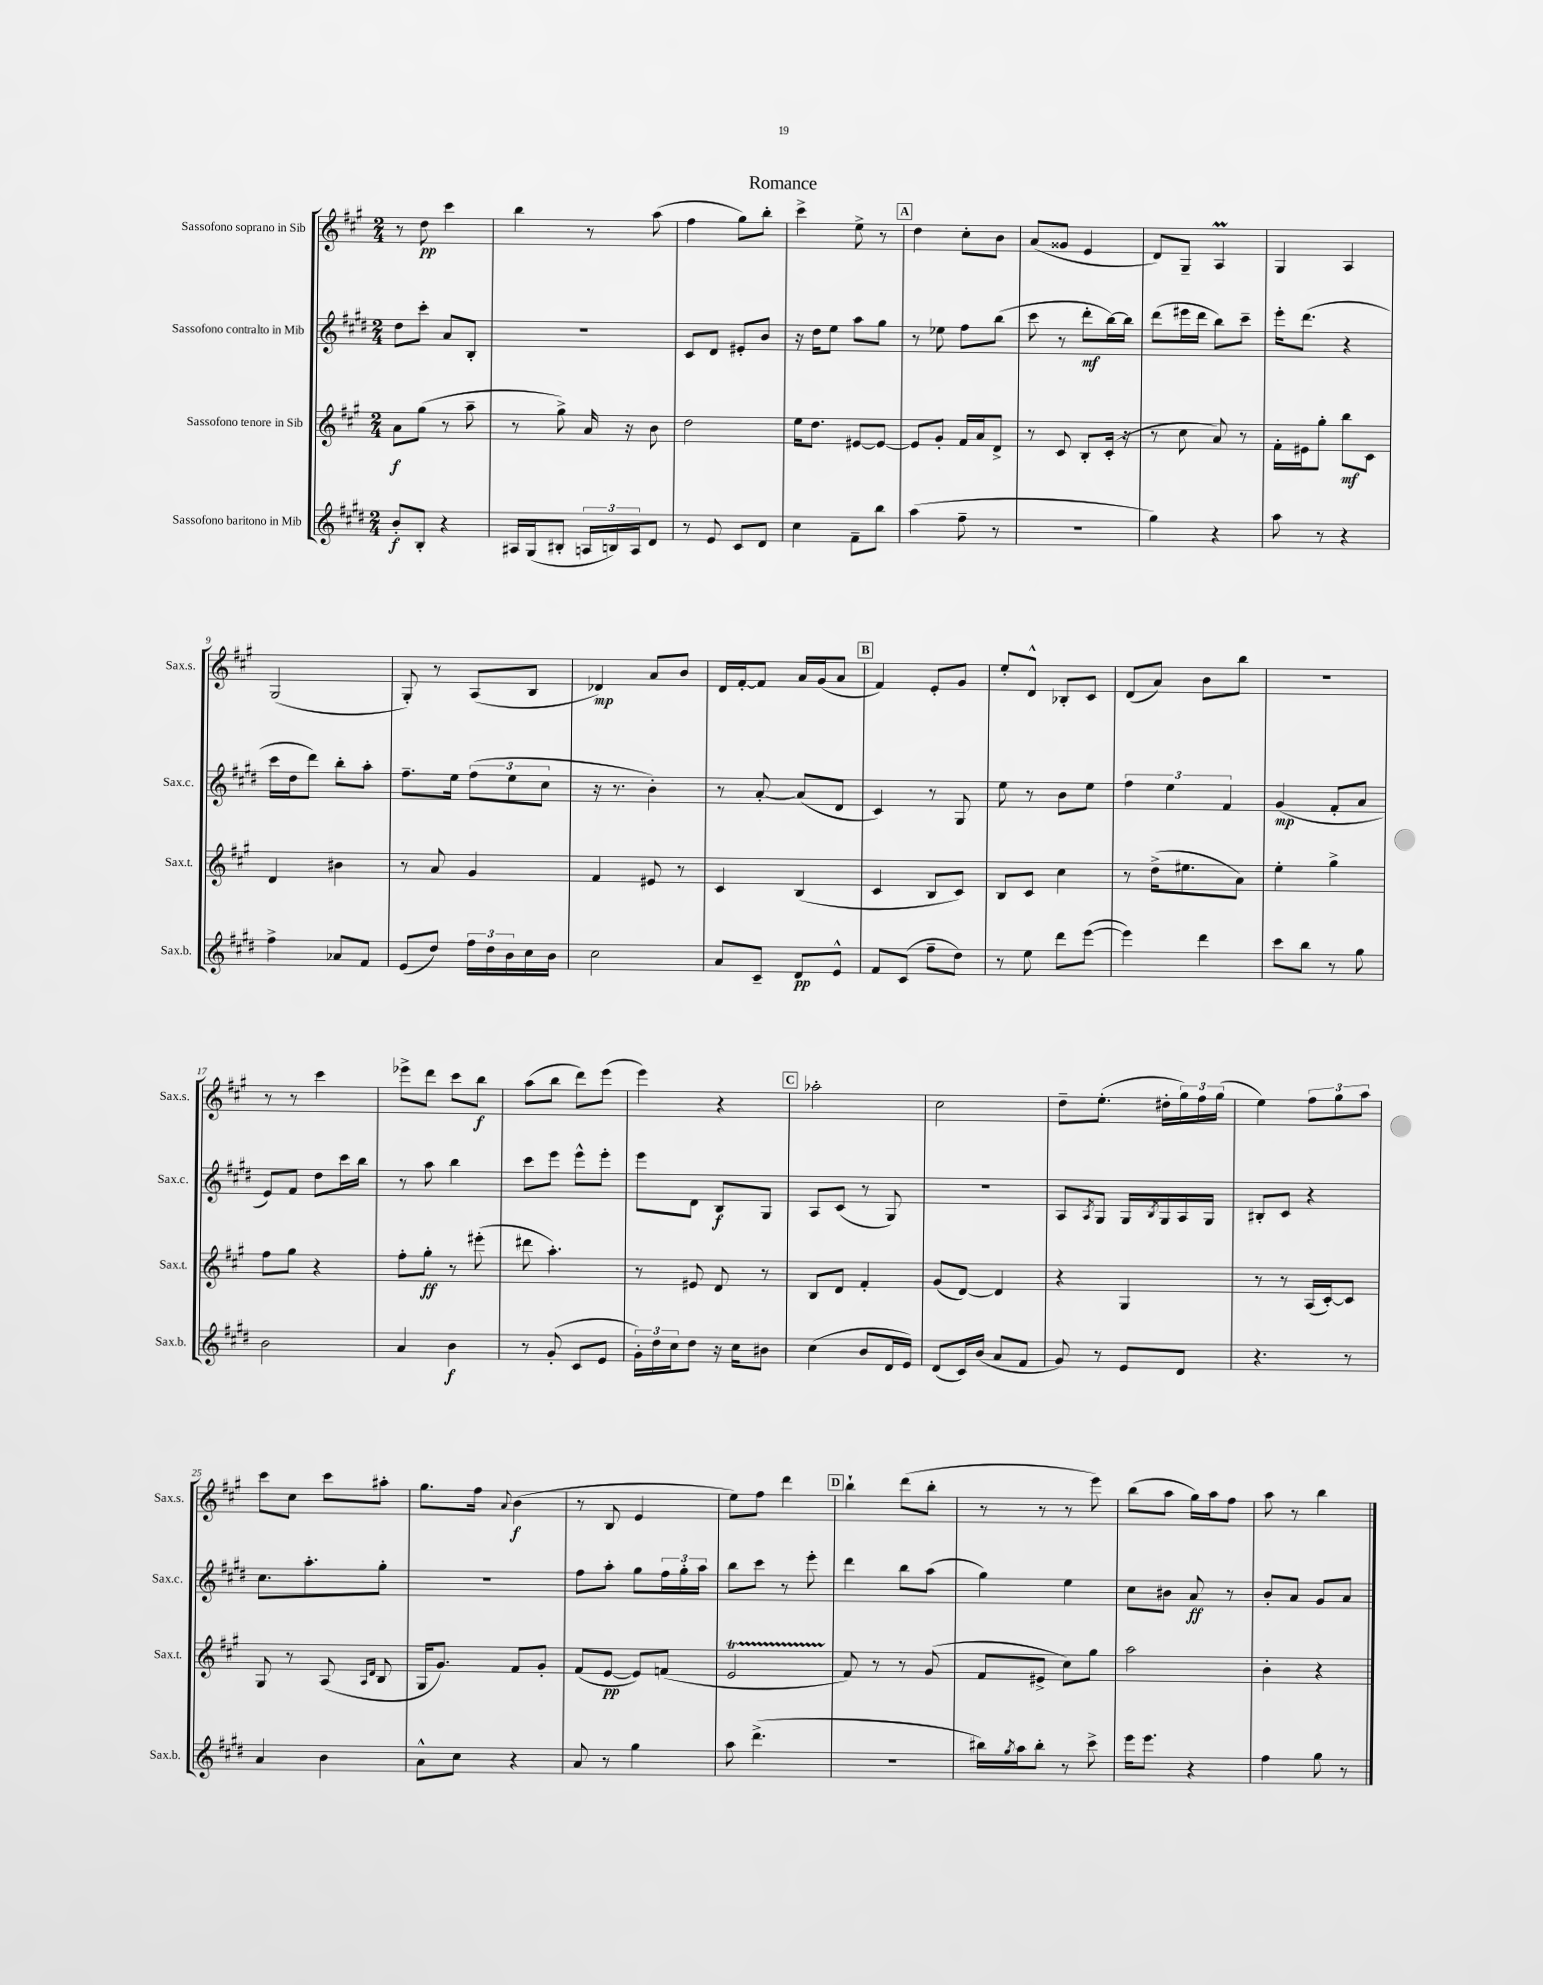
\header { title = "Romance" }
<<
\new StaffGroup <<
\new Staff = "s0" \with { instrumentName = "Sassofono soprano in Sib" shortInstrumentName = "Sax.s." } {
    \clef treble \key a \major \numericTimeSignature \time 2/4
    r8 d''8\pp cis'''4 |
    b''4 r8 a''8( |
    fis''4 gis''8) b''8-. |
    cis'''4-> e''8-> r8 |
    \mark \markup { \box "A" } d''4 cis''8-. b'8 |
    a'8( gisis'8 e'4 |
    d'8) gis8-- a4\prall |
    gis4 a4 |
    gis2( |
    gis8-.) r8 a8( b8 |
    des'4\mp) a'8 b'8 |
    d'16 fis'16~-. fis'8 a'16 gis'16( a'8 |
    \mark \markup { \box "B" } fis'4) e'8-. gis'8 |
    e''8-. d'8-^ bes8-. cis'8 |
    d'8( a'8) b'8 b''8 |
    r2 |
    r8 r8 cis'''4 |
    ees'''8-> d'''8 cis'''8 b''8\f |
    a''8( b''8 d'''8) e'''8( |
    e'''4) r4 |
    \mark \markup { \box "C" } aes''2-. |
    cis''2 |
    d''8-- e''8.-.( dis''16-. \tuplet 3/2 { gis''16) fis''16 gis''16( } |
    e''4) \tuplet 3/2 { fis''8 gis''8 a''8 } |
    cis'''8 cis''8 cis'''8 ais''8-. |
    gis''8. fis''16 \appoggiatura { a'8 } b'4\f( |
    r8 b8 e'4 |
    e''8) fis''8 d'''4 |
    \mark \markup { \box "D" } b''4-! d'''8( b''8-. |
    r8 r8 r8 e'''8) |
    b''8( a''8 gis''16) a''16 fis''8 |
    a''8 r8 b''4 \bar "|." |
}
\new Staff = "s1" \with { instrumentName = "Sassofono contralto in Mib" shortInstrumentName = "Sax.c." } {
    \clef treble \key e \major \numericTimeSignature \time 2/4
    dis''8 cis'''8-. a'8 b8-. |
    R2 |
    cis'8 dis'8 eis'8-. b'8 |
    r16 dis''16 e''8 a''8 gis''8 |
    \mark \markup { \box "A" } r8 ees''8 fis''8 b''8( |
    cis'''8 r8 dis'''8-.\mf b''16~) b''16 |
    dis'''8( eis'''16 dis'''16 b''8) cis'''8-- |
    e'''16-. dis'''8.( r4 |
    cis'''16 dis''16 dis'''8) b''8-. a''8-. |
    fis''8.-- e''16 \tuplet 3/2 { fis''8( e''8 cis''8 } |
    r16 r8. b'4-.) |
    r8 a'8~-. a'8( dis'8 |
    \mark \markup { \box "B" } cis'4) r8 gis8 |
    e''8 r8 b'8 e''8 |
    \tuplet 3/2 { fis''4 e''4 fis'4 } |
    gis'4\mp( fis'8-. a'8 |
    e'8) fis'8 dis''8 cis'''16 b''16 |
    r8 a''8 b''4 |
    cis'''8 e'''8 e'''8-^ e'''8-. |
    e'''8 dis'8 b8\f gis8 |
    \mark \markup { \box "C" } a8 cis'8( r8 gis8) |
    R2 |
    a8 \acciaccatura { a8 } gis8 gis16 \acciaccatura { b8 } gis16 a16 gis16 |
    bis8-. cis'8 r4 |
    cis''8. a''8.-. gis''8-. |
    R2 |
    fis''8 a''8-. gis''8 \tuplet 3/2 { fis''16 gis''16-. a''16 } |
    b''8 cis'''8 r8 e'''8-. |
    \mark \markup { \box "D" } dis'''4 b''8 a''8( |
    gis''4) e''4 |
    cis''8 bis'8 a'8\ff r8 |
    b'8-. a'8 gis'8 a'8 \bar "|." |
}
\new Staff = "s2" \with { instrumentName = "Sassofono tenore in Sib" shortInstrumentName = "Sax.t." } {
    \clef treble \key a \major \numericTimeSignature \time 2/4
    a'8\f gis''8( r8 a''8-- |
    r8 gis''8->) a'16 r16 b'8 |
    d''2 |
    e''16 d''8. eis'8~ eis'8~ |
    \mark \markup { \box "A" } eis'8 gis'8-. fis'16 a'16 d'8-> |
    r8 cis'8 b8-. cis'16-.( r16 |
    r8 cis''8 a'8) r8 |
    fis'16-. eis'16 gis''8-. b''8\mf cis'8 |
    d'4 bis'4 |
    r8 a'8 gis'4 |
    fis'4 eis'8 r8 |
    cis'4 b4( |
    \mark \markup { \box "B" } cis'4 b8 cis'8) |
    b8 cis'8 cis''4 |
    r8 d''16->( eis''8. a'8) |
    e''4-. gis''4-> |
    fis''8 gis''8 r4 |
    fis''8-. gis''8-.\ff r8 eis'''8-.( |
    dis'''8 a''4.-.) |
    r8 eis'8 d'8 r8 |
    \mark \markup { \box "C" } b8 d'8 fis'4-. |
    gis'8( d'8~) d'4 |
    r4 gis4 |
    r8 r8 a16( cis'16~-.) cis'8 |
    gis8 r8 a8( \grace { a16 d'16 } b8 |
    gis16 gis'8.) fis'8 gis'8-. |
    fis'8( e'8~\pp e'8) f'8( |
    e'2\startTrillSpan |
    \mark \markup { \box "D" } fis'8\stopTrillSpan) r8 r8 gis'8( |
    fis'8 eis'8-> cis''8) gis''8 |
    a''2 |
    b'4-. r4 \bar "|." |
}
\new Staff = "s3" \with { instrumentName = "Sassofono baritono in Mib" shortInstrumentName = "Sax.b." } {
    \clef treble \key e \major \numericTimeSignature \time 2/4
    b'8-.\f b8-. r4 |
    ais16 gis16( bis8-. \tuplet 3/2 { a16 b16) a16 } dis'8 |
    r8 e'8 cis'8 dis'8 |
    cis''4 fis'8-- b''8 |
    \mark \markup { \box "A" } a''4( fis''8-- r8 |
    R2 |
    gis''4) r4 |
    a''8 r8 r4 |
    fis''4-> aes'8 fis'8 |
    e'8( dis''8) \tuplet 3/2 { fis''16 dis''16 b'16 } cis''16 b'16 |
    cis''2 |
    a'8 cis'8-- dis'8\pp e'8-^ |
    \mark \markup { \box "B" } fis'8 cis'8( fis''8-- dis''8) |
    r8 e''8 dis'''8 e'''8~( |
    e'''4) dis'''4 |
    cis'''8 b''8 r8 gis''8 |
    b'2 |
    a'4 b'4\f |
    r8 gis'8-.( cis'8 e'8 |
    \tuplet 3/2 { gis'16-.) dis''16 cis''16 } dis''8 r16 cis''16 bis'8 |
    \mark \markup { \box "C" } cis''4( b'8 dis'16 e'16) |
    dis'8( cis'16) b'16( a'8 fis'8 |
    gis'8) r8 e'8 dis'8 |
    r4. r8 |
    a'4 b'4 |
    a'8-^ cis''8 r4 |
    a'8 r8 gis''4 |
    a''8 dis'''4.->( |
    \mark \markup { \box "D" } r2 |
    bis''16) \acciaccatura { gis''8 } a''16 bis''8-. r8 cis'''8-> |
    e'''16 e'''8. r4 |
    fis''4 gis''8 r8 \bar "|." |
}
>>
>>
